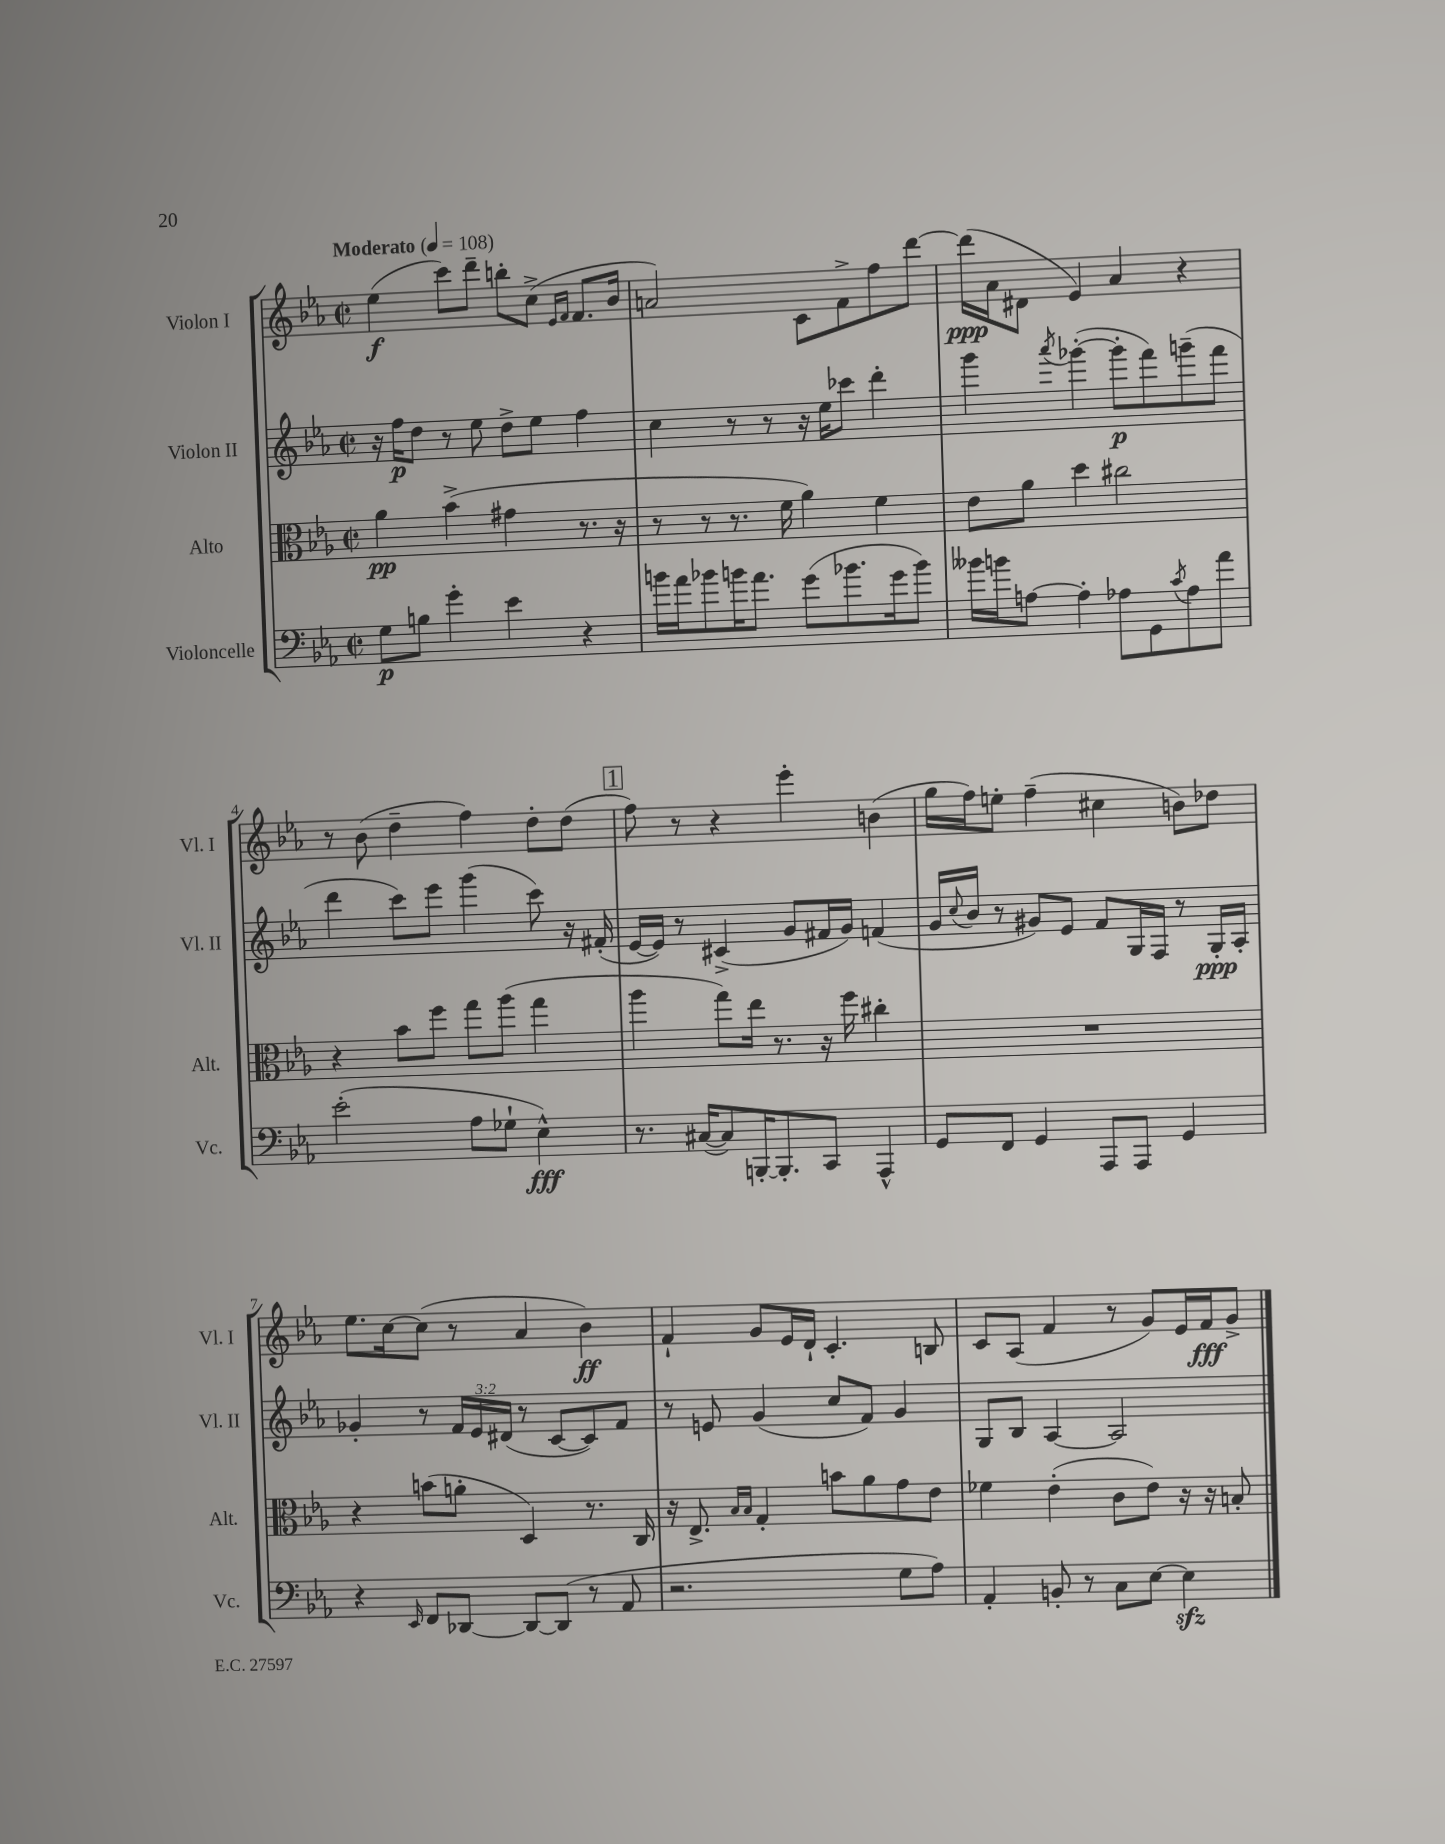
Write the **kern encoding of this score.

**kern	**kern	**kern	**kern
*staff4	*staff3	*staff2	*staff1
*clefF4	*clefC3	*clefG2	*clefG2
*k[b-e-a-]	*k[b-e-a-]	*k[b-e-a-]	*k[b-e-a-]
*M2/2	*M2/2	*M2/2	*M2/2
*met(c|)	*met(c|)	*met(c|)	*met(c|)
*MM108	*MM108	*MM108	*MM108
8G	4a-	16r	(4ee-
.	.	16ff	.
8B	.	8dd	.
4g'	(4b-^	8r	8ccc)
.	.	8ee-	8ddd~
4e-	4g#	8dd^	8bb'
.	.	8ee-	(8cc^
.	.	.	16qqe-
.	.	.	16qqf
4r	8.r	4ff	8.f
.	16r	.	16b-
=	=	=	=
16b	8r	4cc	2a)
16a-	.	.	.
8b-	8r	.	.
16b	8.r	8r	.
8.a-	.	.	.
.	.	8r	.
.	16f	.	.
(8g	4a-)	16r	8c
.	.	16ee-	.
8.b-	.	8ccc-	8f^
.	4f	4ddd'	8ff
16g	.	.	.
8b-)	.	.	[8ddd
=	=	=	=
16b--	8e-	4ggg	(16ddd]
16b	.	.	16a-
[8A	8a-	.	8d#
.	.	8qaaa-	.
4A']	4dd	([4ggg-'	4e-)
8A-	2cc#	8ggg-']	4a-
8GG	.	8fff)	.
8qc	.	.	.
8A-	.	(8ggg~	4r
8a-	.	8fff	.
=	=	=	=
(2e-'	4r	4ddd	8r
.	.	.	(8b-
.	8b-	8ccc)	4dd~
.	8ff	8eee-	.
8A-	8gg	(4ggg	4ff)
8G-`	(8aa-	.	.
4E-^^)	4gg	8ccc)	8dd'
.	.	16r	(8dd
.	.	(16f#'	.
=	=	=	=
8.r	4aa-	[16e-	8ff)
.	.	16e-])	.
.	.	8r	8r
([16C#	.	.	.
8C#])	8gg)	(4c#^	4r
[16BBB'	16ee-	.	.
8.BBB']	8.r	.	.
.	.	8g	4eee-'
8CC	16r	16f#	.
.	16ff	16g)	.
4AAA-^^	4cc#'	(4f	(4b
=	=	=	=
8GG	1r	16g	16gg
.	.	8qqcc	.
.	.	16b-	16ff)
8FF	.	8r	8ee'
4GG	.	8g#)	(4ff~
.	.	8e-	.
8AAA-	.	8f	4cc#
8AAA-	.	16G	.
.	.	16F	.
4GG	.	8r	8b)
.	.	16G'	8dd-
.	.	16A-'	.
=	=	=	=
4r	4r	4g-'	8.ee-
.	.	.	[16cc
16qqEE-	.	.	.
8FF	(8b	8r	(8cc]
[8DD-	8a'	24f	8r
.	.	24e-	.
.	.	(24d#	.
8DD-_	4D)	8r	4a-
(8DD-]	.	[8c	.
8r	8.r	8c])	4b-)
8AA-	.	8f	.
.	16C	.	.
=	=	=	=
2.r	16r	8r	4f`
.	8.E-^	.	.
.	.	8e	.
.	16qqB-	.	.
.	16qqB-	.	.
.	4G'	(4g	8g
.	.	.	16e-
.	.	.	16d`
.	8b	8cc	4.c'
.	8a-	8f)	.
8G	8g	4g	.
8A-)	8e-	.	8B
=	=	=	=
4AA-'	4f-	8G	8c
.	.	8B-	(8A-
8BB'	(4e-'	[4A-	4f
8r	.	.	.
8C	8c	2A-]	8r
[8E-	8e-)	.	8g)
4E-]	16r	.	16e-
.	16r	.	16f
.	8B'	.	8g^
==	==	==	==
*-	*-	*-	*-
